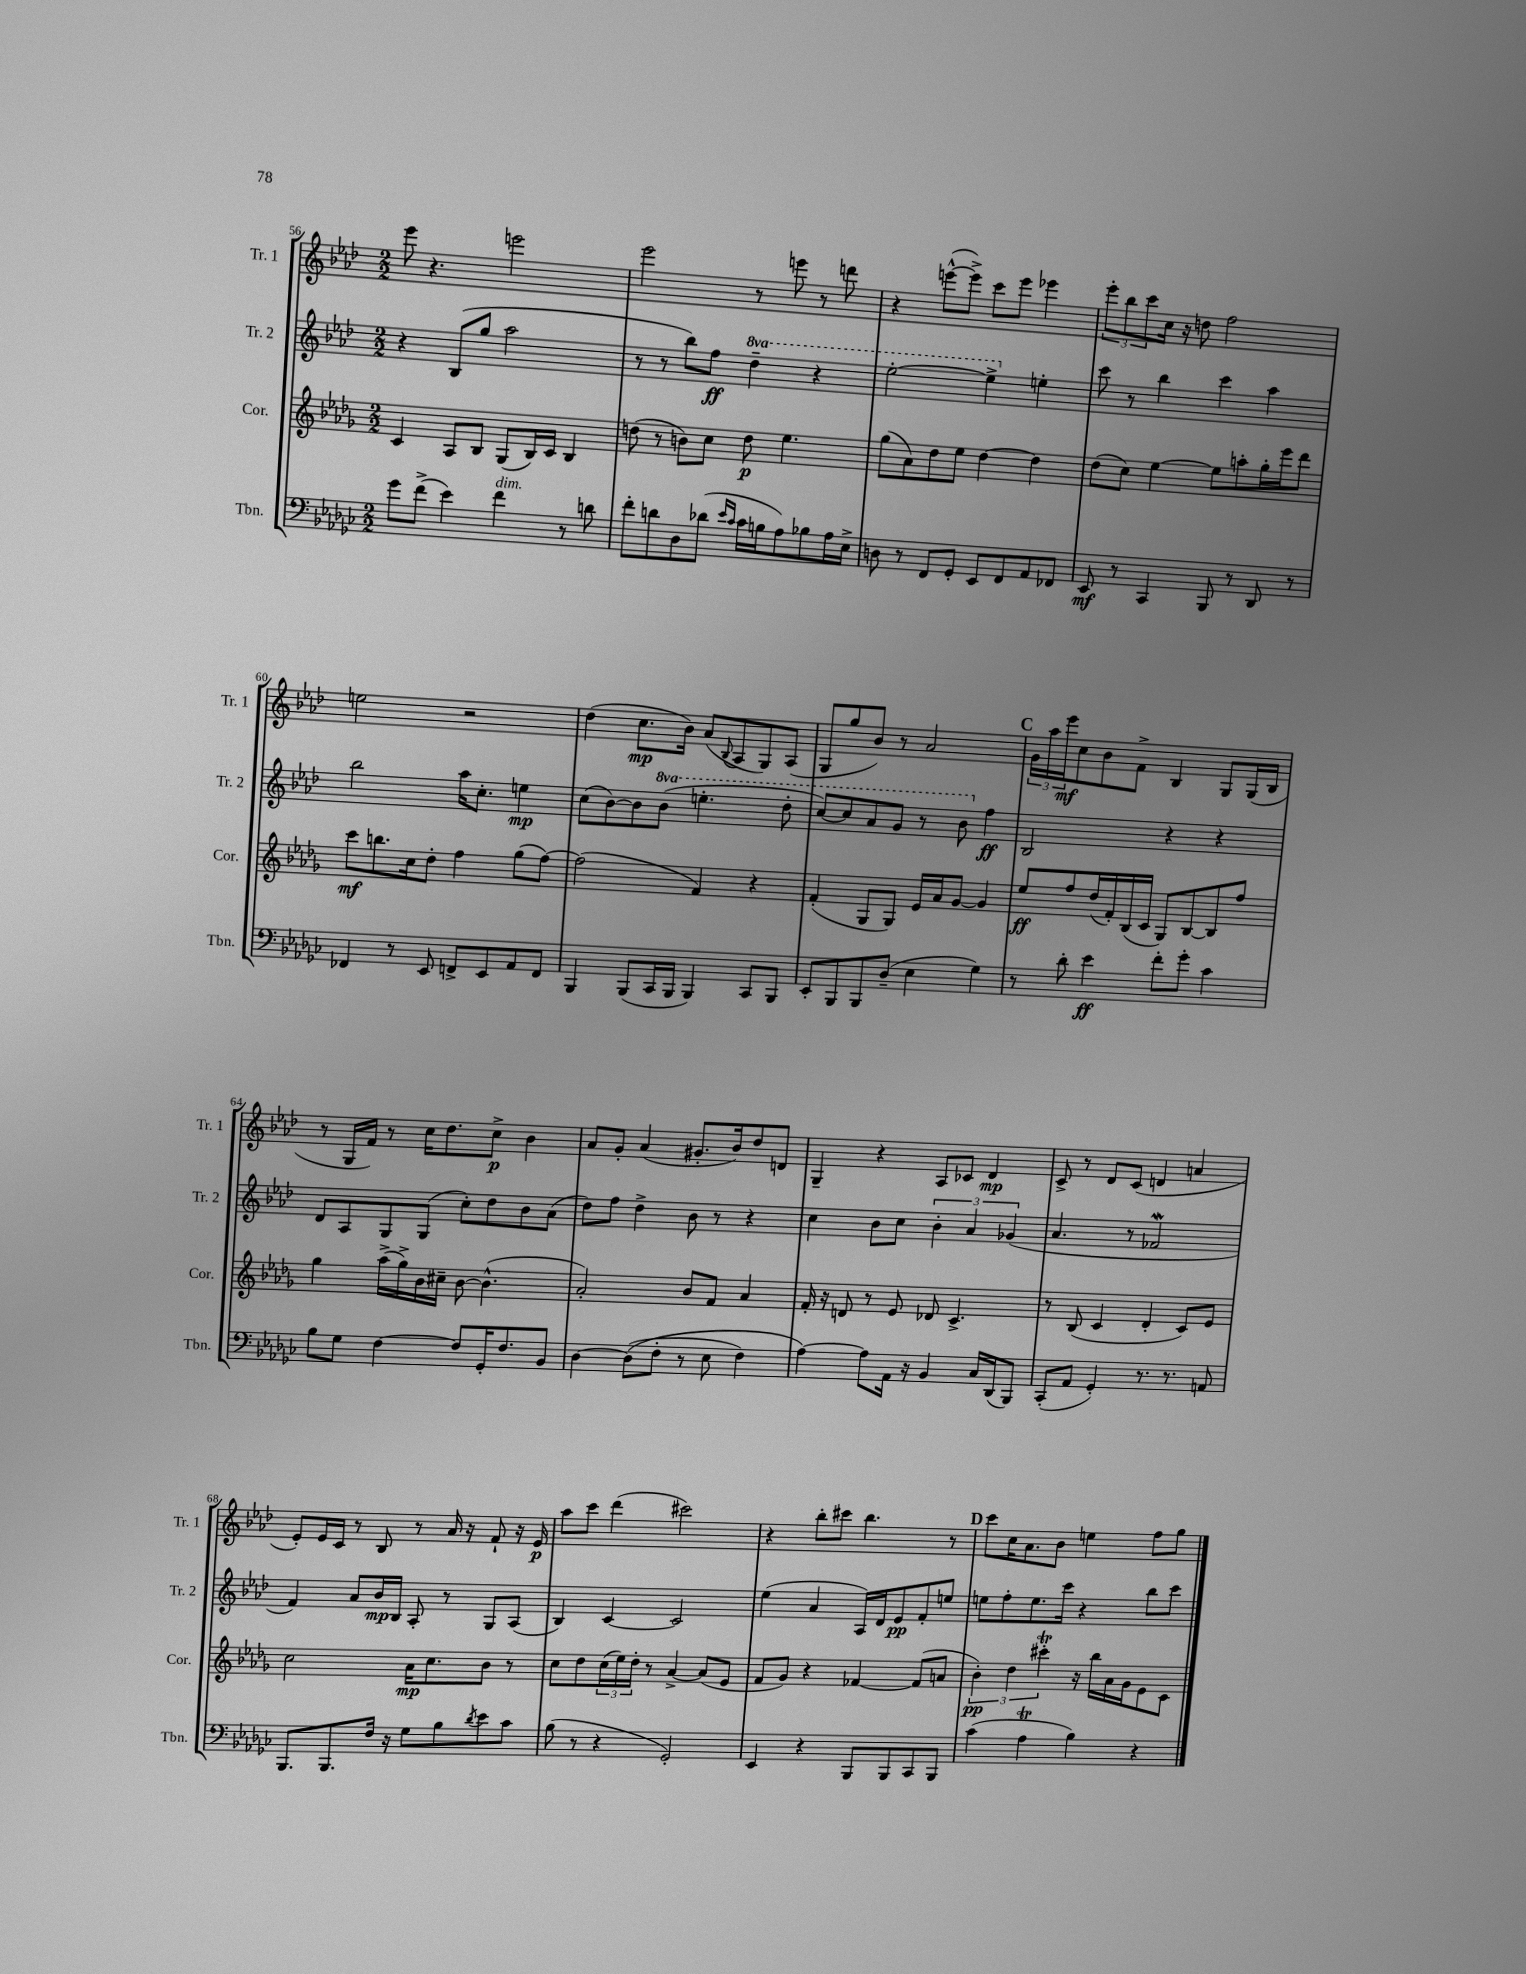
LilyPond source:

<<
\new StaffGroup <<
\new Staff = "s0" \with { instrumentName = "Tr. 1" shortInstrumentName = "Tr. 1" } {
    \clef treble \key aes \major \numericTimeSignature \time 2/2
    ees'''8 r4. e'''2 |
    ees'''2 r8 e'''8 r8 d'''8 |
    r4 e'''8~-^( e'''8->) c'''8 e'''8 ees'''4 |
    \tuplet 3/2 { ees'''8-. bes''8 c'''8 } c''16 r16 d''8 f''2 |
    e''2 r2 |
    des''4( c''8.\mp bes'16) aes'8( \appoggiatura { bes8 } aes8 g8) aes8( |
    g8 g''8 bes'8) r8 aes'2 |
    \mark \markup { \bold "C" } \tuplet 3/2 { g'16 aes''16 ees'''16\mf } c''8 bes'8 f'8-> bes4 g8 g16( bes16 |
    r8 g16 f'16) r8 c''16 des''8. c''8->\p bes'4 |
    aes'8 g'8-. aes'4( gis'8.-. bes'16) des''8 d'8 |
    g4-- r4 aes8 ces'8 des'4\mp |
    c'8-> r8 des'8 c'8( d'4 a'4 |
    ees'8-.) ees'16 c'16 r8 bes8 r8 aes'16 r16 f'8-! r16 ees'16\p |
    aes''8 c'''8 des'''4( cis'''2) |
    r4 bes''8-. cis'''8 bes''4. r8 |
    \mark \markup { \bold "D" } c'''8 c''16 aes'8. bes'8 e''4 f''8 g''8 \bar "|." |
}
\new Staff = "s1" \with { instrumentName = "Tr. 2" shortInstrumentName = "Tr. 2" } {
    \clef treble \key aes \major \numericTimeSignature \time 2/2 \set Staff.ottavationMarkups = #ottavation-simple-ordinals
    r4 bes8( g''8 aes''2 |
    r8 r8 bes''8) f''8\ff \ottava #1 des'''4-- r4 |
    ees'''2~-. ees'''4-> \ottava #0 e''4-. |
    c'''8 r8 bes''4 c'''4 aes''4 |
    bes''2 aes''16 c''8.-. e''4\mp |
    c''8( bes'8~) bes'8 \ottava #1 bes''8( e'''4.-. des'''8-. |
    c'''8~) c'''8 aes''8 g''8 r8 bes''8 \ottava #0 f''4\ff |
    \mark \markup { \bold "C" } bes2 r4 r4 |
    des'8 aes8 g8 g8( c''8-.) des''8 bes'8 aes'8( |
    des''8) f''8 des''4-> bes'8 r8 r4 |
    c''4 bes'8 c''8 \tuplet 3/2 { bes'4-. aes'4 ges'4( } |
    aes'4. r8 fes'2\mordent |
    f'4) aes'8 bes'16\mp bes16 aes8-. r8 g8 aes8( |
    bes4) c'4~ c'2 |
    ees''4( aes'4 aes16) des'16 ees'8\pp f'8-. e''8 |
    \mark \markup { \bold "D" } e''8 f''8-. e''8. c'''16 r4 bes''8 c'''8 \bar "|." |
}
\new Staff = "s2" \with { instrumentName = "Cor." shortInstrumentName = "Cor." } {
    \clef treble \key des \major \numericTimeSignature \time 2/2
    c'4 aes8 bes8 ges8( bes16) c'16 bes4 |
    d''8( r8 b'8) c''8 d''8\p ees''4. |
    ges''8( aes'8) des''8 ees''8 des''4~ des''4 |
    des''8( c''8) ees''4~ ees''8 a''8-. ges''16-. ees'''16 des'''8 |
    c'''8\mf b''8. c''16 des''8-. f''4 ges''8( f''8~) |
    f''2( f'4) r4 |
    f'4-.( ges8 ges8) ees'16 aes'16 ges'8~ ges'4 |
    \mark \markup { \bold "C" } ees''8\ff f''8 des''16( f'16-.) bes16( c'16 ges8) bes8~ bes8 f''8 |
    ges''4 aes''16->( ges''16->) bes'16 cis''16-- bes'8~ bes'4.-^( |
    aes'2-.) bes'8 f'8 aes'4 |
    f'16-. r16 d'8 r8 ees'8 des'8 c'4.-> |
    r8 bes8( c'4 des'4-. c'8) ees'8 |
    c''2 aes'16\mp c''8. bes'8 r8 |
    c''8 des''8 \tuplet 3/2 { c''16( ees''16) des''16-. } r8 aes'4~-> aes'8( ees'8 |
    f'8 ges'8) r4 fes'4~ fes'8( a'8 |
    \mark \markup { \bold "D" } \tuplet 3/2 { bes'4-.\pp) des''4 cis'''4-.\trill } r16 bes''16 aes'16 ges'16 ees'8 c'8 \bar "|." |
}
\new Staff = "s3" \with { instrumentName = "Tbn." shortInstrumentName = "Tbn." } {
    \clef bass \key ges \major \numericTimeSignature \time 2/2
    ges'8 f'8->( ees'4) f'4^\markup { \italic "dim." } r8 d'8 |
    f'8-. d'8 des8 des'8( \grace { ees'16 ces'16 } ces'16 b16 aes8) bes8 aes16 ees16-> |
    d8 r8 f,8 ges,8-. ees,8 f,8 aes,8 fes,8 |
    ees,8\mf r8 ces,4 bes,,8 r8 des,8 r8 |
    fes,4 r8 ees,8 f,8-> ees,8 aes,8 f,8 |
    bes,,4 bes,,8( ces,16 bes,,16 bes,,4) ces,8 bes,,8 |
    ees,8-. bes,,8 bes,,8 des8--( ees4 ges4) |
    \mark \markup { \bold "C" } r8 des'8-. ees'4\ff f'8-. ges'8-. ces'4 |
    bes8 ges8 f4~ f8 ges,16-. f8. bes,8 |
    des4~ des8(\( f8-. r8 ees8 f4) |
    aes4~\) aes8 aes,16 r16 bes,4 ces16 des,16( bes,,8) |
    ces,8-.( aes,8 ges,4-.) r8. r8. a,8 |
    bes,,8. bes,,8. f16 r16 ges8 bes8 \acciaccatura { des'8 } ees'8 ces'8 |
    bes8( r8 r4 ges,2-.) |
    ees,4 r4 bes,,8 bes,,8 ces,8 bes,,8 |
    \mark \markup { \bold "D" } ces'4( aes4\trill bes4) r4 \bar "|." |
}
>>
>>
\layout { \context { \Score currentBarNumber = #56 } }
